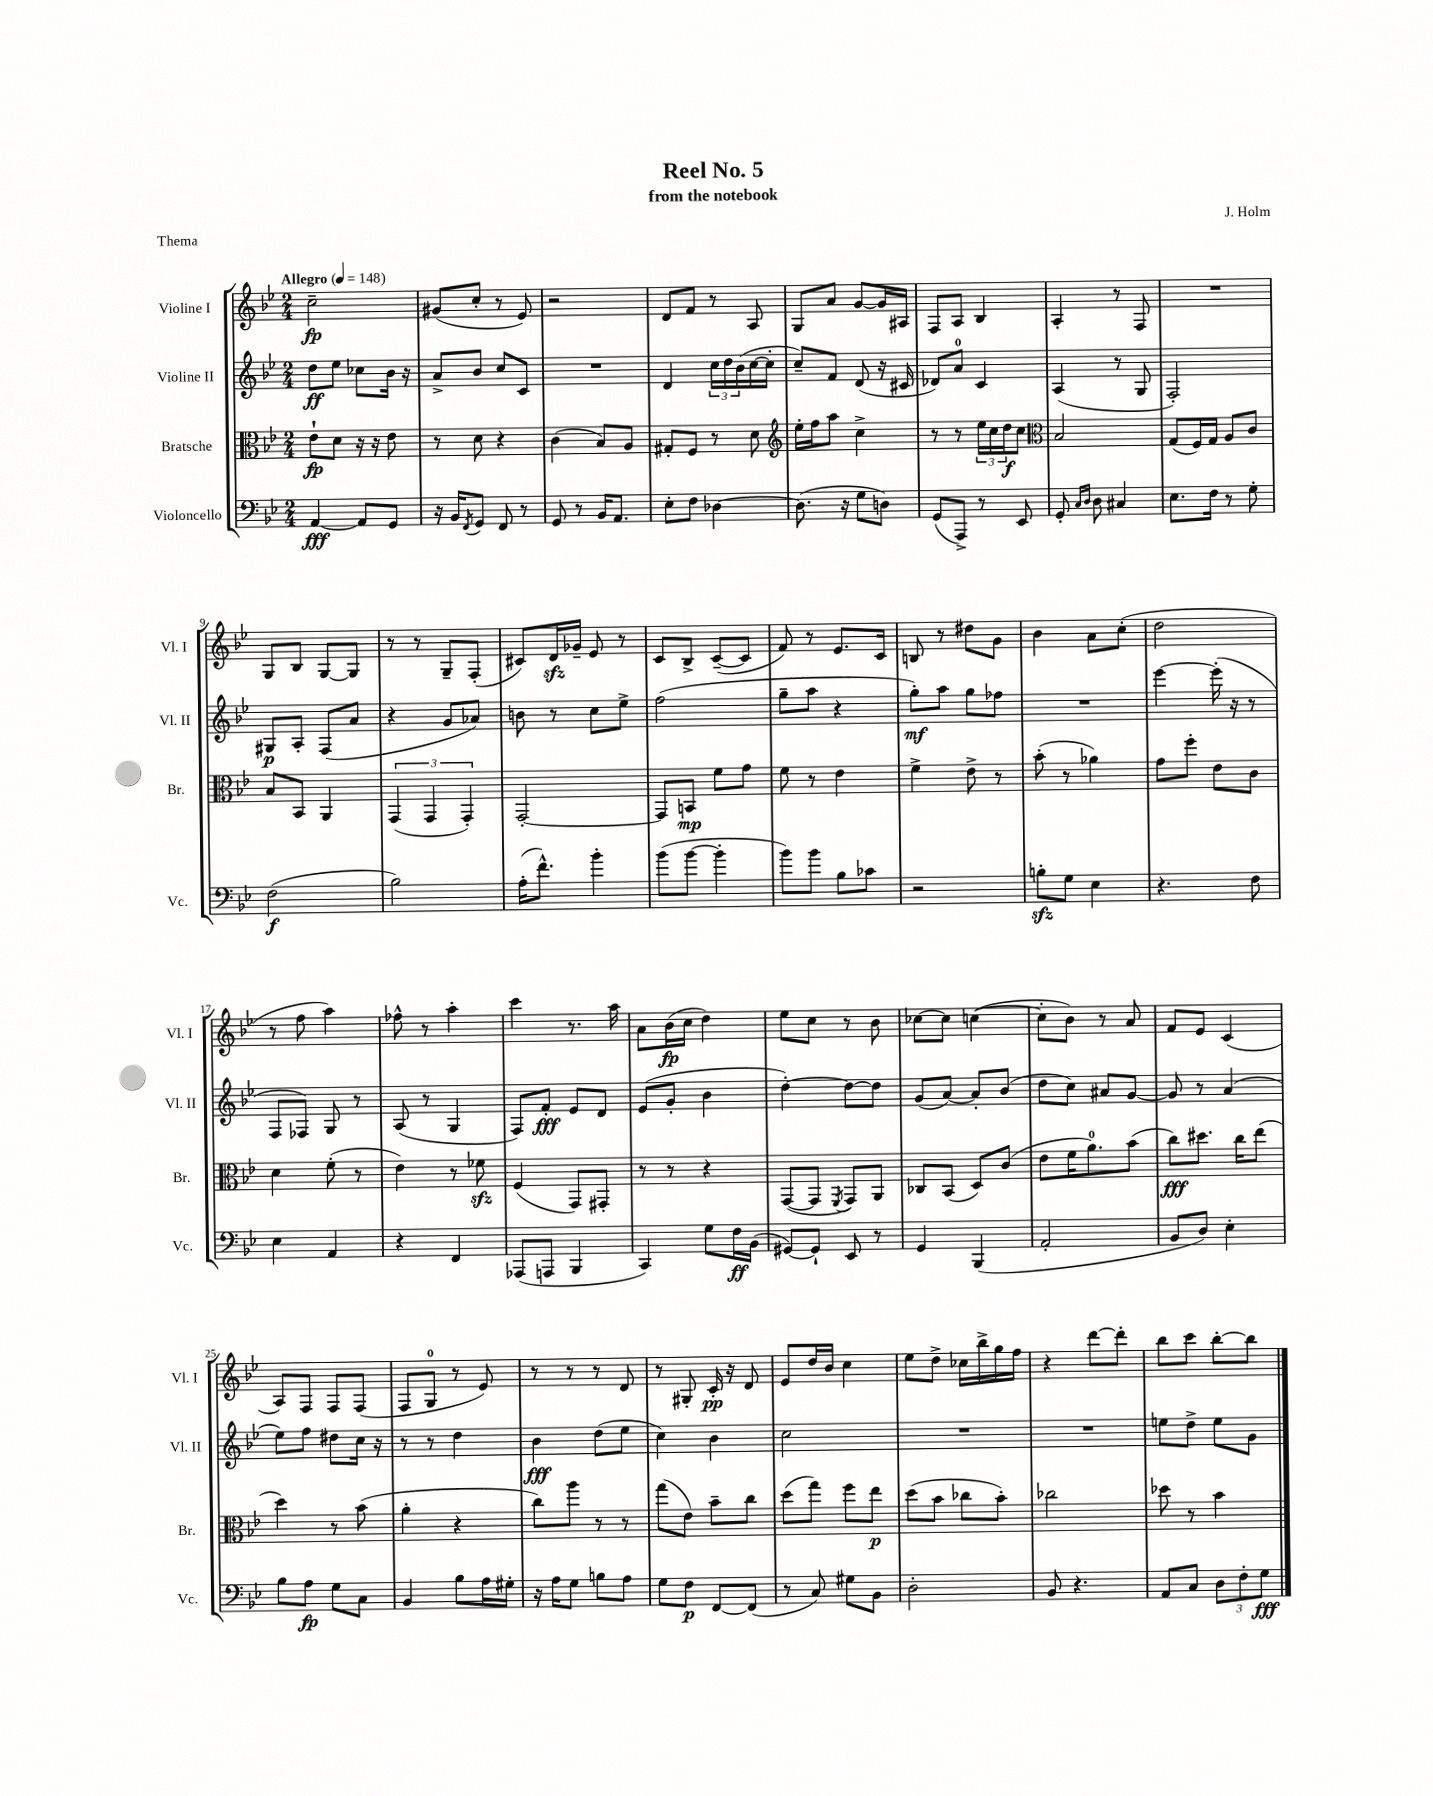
\header { title = "Reel No. 5" composer = "J. Holm" subtitle = "from the notebook" piece = "Thema" }
<<
\new StaffGroup <<
\new Staff = "s0" \with { instrumentName = "Violine I" shortInstrumentName = "Vl. I" } {
    \clef treble \key bes \major \numericTimeSignature \time 2/4 \tempo "Allegro" 4 = 148
    c''2--\fp |
    gis'8( c''8-. r8 ees'8) |
    r2 |
    d'8 f'8 r8 a8 |
    g8 a'8 g'8~ g'16 ais16 |
    f8 a8 bes4 |
    a4-. r8 f8 |
    R2 |
    g8 bes8 g8~ g8 |
    r8 r8 g8-- f8-.( |
    cis'8) d'16\sfz ges'16-- ees'8 r8 |
    c'8 bes8-> c'8~--( c'8 |
    f'8) r8 ees'8. c'16 |
    b8 r8 dis''8 g'8 |
    bes'4 a'8 c''8-.( |
    d''2 |
    r8 f''8 a''4) |
    fes''8-^ r8 a''4-. |
    c'''4 r8. a''16 |
    a'8 bes'16\fp( c''16 d''4) |
    ees''8 c''8 r8 bes'8 |
    ces''8~ ces''8 c''4~( |
    c''8-. bes'8) r8 a'8 |
    f'8 ees'8 c'4( |
    a8) f8 f8 f8( |
    f8 g8-0 r8 ees'8) |
    r8 r8 r8 d'8 |
    r8 gis8-. c'16-.\pp r16 d'8 |
    ees'8 d''16 bes'16 c''4 |
    ees''8 d''8-> ces''16 bes''16-> g''16 f''16 |
    r4 d'''8~ d'''8-. |
    bes''8 c'''8 bes''8~-. bes''8 \bar "|." |
}
\new Staff = "s1" \with { instrumentName = "Violine II" shortInstrumentName = "Vl. II" } {
    \clef treble \key bes \major \numericTimeSignature \time 2/4
    d''8\ff ees''8 ces''8 bes'16 r16 |
    a'8-> bes'8 c''8 c'8 |
    R2 |
    d'4 \tuplet 3/2 { c''16 d''16 bes'16( } c''16~ c''16-. |
    c''8--) f'8 d'8( r16 cis'16 |
    des'8) a'8-0 c'4 |
    a4( r8 g8 |
    f2-.) |
    gis8\p a8-. f8( a'8 |
    r4 g'8 aes'8) |
    b'8 r8 c''8 ees''8-> |
    f''2( |
    g''8-- a''8 r4 |
    g''8-.\mf) a''8 g''8 fes''8 |
    R2 |
    ees'''4~ ees'''16-.( r16 r8 |
    f8 fes8) g8 r8 |
    a8( r8 g4 |
    f8) f'8-.\fff ees'8 d'8 |
    ees'8( g'8-. bes'4 |
    d''4~-.) d''8~ d''8 |
    g'8( a'8~) a'8-. bes'8( |
    d''8 c''8) ais'8 g'8~ |
    g'8 r8 a'4( |
    ees''8) f''8 dis''8 c''16 r16 |
    r8 r8 d''4 |
    bes'4\fff d''8( ees''8 |
    c''4) bes'4 |
    c''2 |
    R2 |
    R2 |
    e''8 d''8-> e''8 g'8 \bar "|." |
}
\new Staff = "s2" \with { instrumentName = "Bratsche" shortInstrumentName = "Br." } {
    \clef alto \key bes \major \numericTimeSignature \time 2/4
    ees'8-!\fp d'8 r16 r16 ees'8 |
    r8 d'8 r4 |
    c'4( bes8) a8 |
    gis8-. f8 r8 d'8 |
    \clef treble ees''16-. f''16 a''8 c''4-> |
    r8 r8 \tuplet 3/2 { ees''16 c''16 d''16\f } c''8 |
    \clef alto bes2 |
    g8( f16) g16 a8 c'8 |
    bes8 bes,8 a,4 |
    \tuplet 3/2 { g,4( g,4 g,4-.) } |
    g,2~-. |
    g,8 b,8\mp f'8 g'8 |
    f'8 r8 ees'4 |
    f'4-> ees'8-> r8 |
    bes'8-.( r8 aes'4) |
    g'8 f''8-. ees'8 c'8 |
    d'4 f'8-.( r8 |
    ees'4) r8 fes'8\sfz |
    f4( g,8) gis,8-. |
    r8 r8 r4 |
    g,8~( g,8 \acciaccatura { f,8 } g,8) a,8 |
    ces8 bes,8( d8) c'8( |
    ees'8 f'16 a'8.-0) bes'8( |
    c''8\fff) dis''8. c''16 ees''8( |
    d''4) r8 bes'8( |
    a'4-. r4 |
    c''8) a''8 r8 r8 |
    g''8( ees'8) bes'8-- c''8 |
    d''8( g''8) f''8 ees''8\p |
    d''8( bes'8 ces''8 bes'8-.) |
    ces''2 |
    des''8 r8 bes'4 \bar "|." |
}
\new Staff = "s3" \with { instrumentName = "Violoncello" shortInstrumentName = "Vc." } {
    \clef bass \key bes \major \numericTimeSignature \time 2/4
    a,4~\fff a,8 g,8 |
    r16 bes,16 \acciaccatura { f,8 } g,8 f,8 r8 |
    g,8 r8 bes,16 a,8. |
    ees8-. f8 des4~ |
    des8.( r16 g8 d8) |
    g,8( a,,8->) r8 ees,8 |
    g,8-. \grace { c16 d16 } d8 cis4 |
    ees8. f16 r8 g8-. |
    f2\f( |
    bes2) |
    a16-.( f'8.-^) bes'4-. |
    bes'8( bes'8~ bes'4-. |
    bes'8) bes'8 bes8 ces'8 |
    r2 |
    b8-.\sfz g8 ees4 |
    r4. f8 |
    ees4 a,4 |
    r4 f,4 |
    aes,,8( a,,8 bes,,4 |
    c,4) g8 f16\ff bes,16( |
    gis,8~) gis,8-! ees,8 r8 |
    g,4 bes,,4( |
    a,2-. |
    bes,8 d8) ees4-. |
    bes8 a8\fp g8 c8 |
    bes,4 bes8 a16 gis16-. |
    r16 a16 g8 b8 a8 |
    g8 f8\p f,8~ f,8( |
    r8 c8) gis8 bes,8 |
    d2-. |
    bes,8 r4. |
    a,8 c8 \tuplet 3/2 { d8 f8-. g8\fff } \bar "|." |
}
>>
>>
